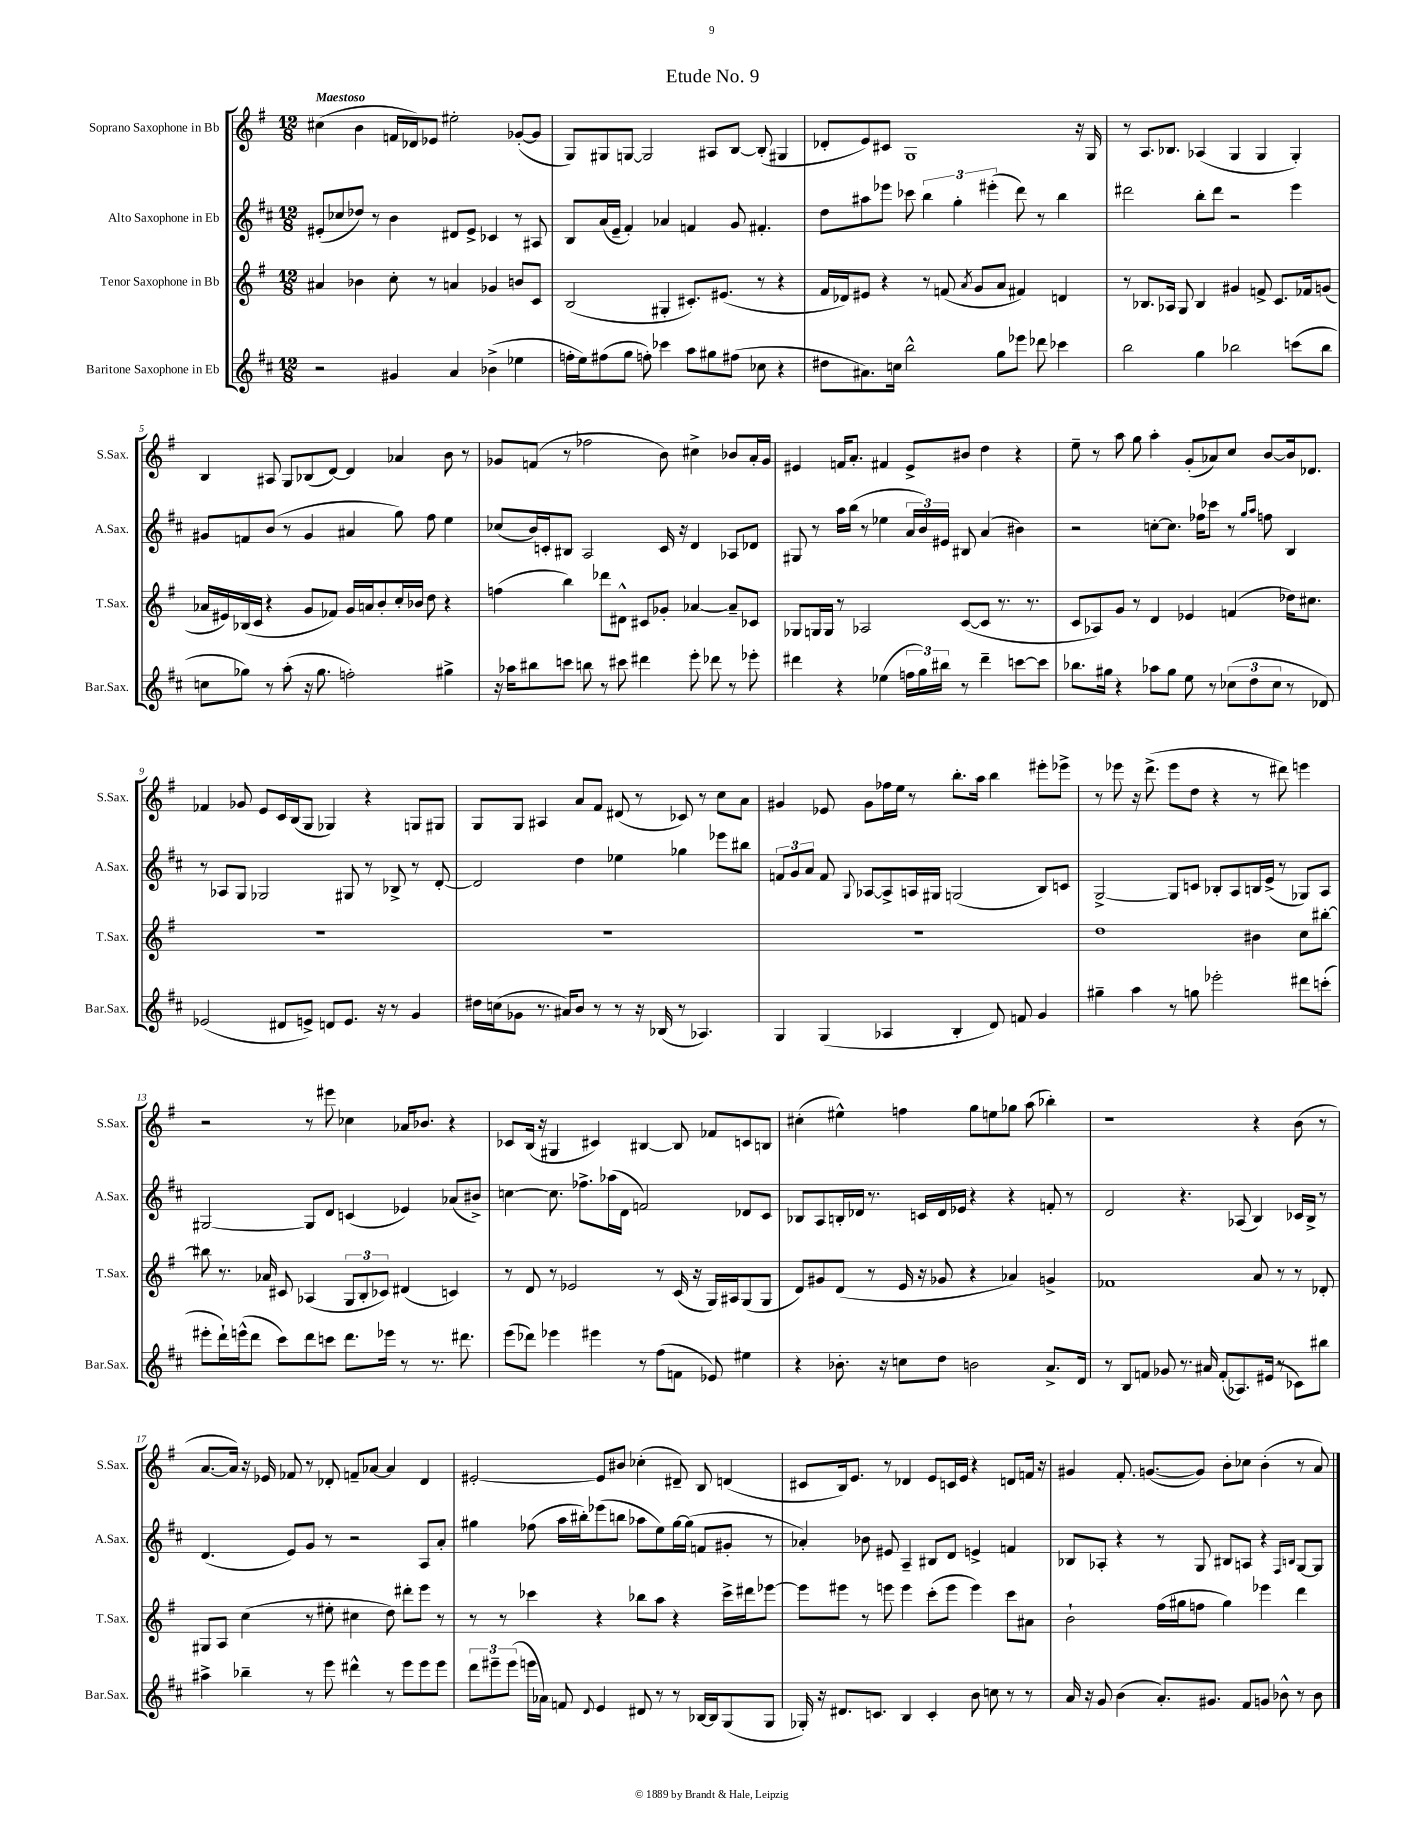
\header { title = "Etude No. 9" }
<<
\new StaffGroup <<
\new Staff = "s0" \with { instrumentName = "Soprano Saxophone in Bb" shortInstrumentName = "S.Sax." } {
    \clef treble \key g \major \numericTimeSignature \time 12/8 \tempo "Maestoso"
    \autoBeamOff cis''4( b'4 f'16[ des'16) ees'8] eis''2-. ges'8[~-.( ges'8] |
    g8[) gis8 g8]~ g2 ais8[ b8]~ b8-.( gis4 |
    des'8[-. e'8) cis'8] g1 r16 g16 |
    r8 a8.[ bes8.] aes4( g4 g4 g4-.) |
    b4 ais8 g8[ bes8( d'8]~) d'4 aes'4 b'8 r8 |
    ges'8[ f'8]( r8 fes''2 b'8) cis''4-> bes'8[ a'16-. ges'16] |
    eis'4 f'16[ a'8.]-. fis'4 eis'8[-> bis'8] d''4 r4 |
    e''8-- r8 a''8 g''8 a''4-. g'8[-.( aes'8) c''8] b'8[~ b'16 des'8.] |
    fes'4 ges'8 e'8[ c'16 b16( g8] ges4) r4 g8[ gis8] |
    g8[ g8] ais4 a'8[ fis'8] dis'8( r8 ces'8) r8 c''8[ a'8] |
    gis'4 ees'8 gis'8[ fes''16 e''16] r8 b''8.[-. a''16] b''4 eis'''8[-. ees'''8]-> |
    r8 ees'''8 r16 d'''8.->( ees'''8[ d''8] r4 r8 dis'''8) e'''4 |
    r2 r8 eis'''8 ces''4 aes'16[ bes'8.] r4 |
    ces'8[ b16]( r16 gis4 cis'4) bis4~ bis8 fes'8[ c'8 b8] |
    cis''4-.( eis''4-^) f''4 g''8[ e''8 ges''8] a''8( bes''4-.) |
    r1 r4 b'8( r8 |
    a'8.[~ a'16]) r16 ees'16 fes'8 r8 des'8-. f'8[-- aes'8]~ aes'4 des'4 |
    eis'2~-. eis'8[ bis'8] ces''4-.( dis'8--) b8 d'4( |
    cis'8[ b16) e'8.] r8 des'4 e'8[ c'16 e'16] r4 d'8[ f'16] r16 |
    gis'4 fis'8.-. g'8.[~( g'8]) b'8[-. ces''8] b'4-.( r8 a'8) \bar "|." |
}
\new Staff = "s1" \with { instrumentName = "Alto Saxophone in Eb" shortInstrumentName = "A.Sax." } {
    \clef treble \key d \major \numericTimeSignature \time 12/8
    \autoBeamOff eis'8[-.( ces''8 des''8]) r8 b'4 dis'8[ eis'8]-> ces'4 r8 ais8 |
    b8[ a'16( e'16]-- fis'4-.) aes'4 f'4 g'8 fis'4.-. |
    d''8[ ais''8 ees'''8] ces'''8 \tuplet 3/2 { b''4 g''4-. eis'''4-.( } d'''8) r8 b''4 |
    dis'''2 b''8[-. dis'''8] r2 e'''4 |
    gis'8[ f'8 b'8]( r8 gis'4 ais'4 g''8) fis''8 e''4 |
    ces''8[( b'16) c'16-. bis8] a2 c'16 r16 d'4 aes8[ des'8] |
    gis8 r8 a''16[ b''16]( r8 ees''4 \tuplet 3/2 { a'16[ b'16) eis'16] } bis8 a'4( bis'4) |
    r2 c''8[~-. c''8.] fes''16[ ces'''8] r8 \grace { g''16[ a''16] } f''8 b4 |
    r8 aes8[ g8] ges2 gis8 r8 bes8-> r8 d'8~-. |
    d'2 d''4 ees''4 ges''4 ees'''8[ bis''8] |
    \tuplet 3/2 { f'8[ g'8 a'8] } f'8 \appoggiatura { g8 } aes8[~ aes8-> a16 gis16] g2( b8[) c'8] |
    g2~-> g8[ c'8] bes8[-. a8 b16 e'16]->( r8 ges8[) a8] |
    gis2~ gis8[ d'8] c'4( ees'4) aes'8[( bis'8]->) |
    c''4~ c''8. fes''8.[-> aes''16( d'16] f'2) des'8[ cis'8] |
    bes8[ a8 b16-. des'16] r8. c'16[ des'16 ees'16] r4 r4 f'8-. r8 |
    d'2 r4. aes8( b4) ces'16[ b16]-> r8 |
    d'4.( e'8[) g'8] r8 r2 a8[ a'8]-. |
    gis''4 fes''8( a''16[ bis''16-.) ees'''8( b''8] aes''8[ e''8) gis''16~ gis''16]( f'8[ gis'8]-. r8 |
    aes'4-.) bes'8 eis'8 a4-- bis8[ d'8] e'4-> f'4 |
    bes8[ aes8]-. r4 r8 g8 bis8[ a8] r4 \grace { fis16[ b16] } g8[~ g8] \bar "|." |
}
\new Staff = "s2" \with { instrumentName = "Tenor Saxophone in Bb" shortInstrumentName = "T.Sax." } {
    \clef treble \key g \major \numericTimeSignature \time 12/8
    \autoBeamOff ais'4 bes'4 c''8-. r8 a'4 ges'4 b'8[ c'8] |
    b2( gis4-. cis'8.[-.) eis'8.]( r8 r4 |
    fis'16[ des'16) eis'8] r4 r8 f'8( \acciaccatura { a'8 } g'8[ a'8] fis'4) d'4 |
    r8 bes8.[ aes16] g8 bes4 gis'4 f'8-> c'8.[ fes'16 g'8]( |
    aes'16[ eis'16) bes16( c'16] r4 g'8[ fes'8]) g'16[ a'16 b'8-. c''16-. bes'16] d''8 r4 |
    f''4( b''4) des'''8[ dis'8]-^ cis'8[ ges'8]-. aes'4~ aes'8[-- ces'8] |
    ges8[ g16 g16] r8 aes2 c'8[~( c'8] r8. r8. |
    c'8[ aes8) g'8] r8 d'4 ees'4 f'4( des''16[) cis''8.] |
    R1. |
    R1. |
    R1. |
    d''1 bis'4 c''8[ bis''8]~-. |
    bis''8 r8. aes'16 cis'8 aes4( \tuplet 3/2 { g8[ b8-. ces'8]) } dis'4( c'4) |
    r8 d'8 r8 ees'2 r8 c'16( r16 g16[) ais16 g8( g8] |
    d'8[) gis'8 d'8]( r8 e'16 r16 ges'8 r4 aes'4) g'4-> |
    fes'1 a'8 r8 r8 des'8-. |
    gis8[ a8] c''4( r8 eis''8-. cis''4 d''8) dis'''8[-. e'''8] r8 |
    r8 r8 ces'''4 r4 bes''8[ a''8] r4 ces'''16[-> dis'''16 ees'''8]~ |
    ees'''8[ eis'''8] r8 e'''8 e'''4 c'''8[-.( e'''8] e'''4) c'''8[ ais'8] |
    b'2-! fis''16[( gis''16 f''8] gis''4) ees'''4 d'''4 \bar "|." |
}
\new Staff = "s3" \with { instrumentName = "Baritone Saxophone in Eb" shortInstrumentName = "Bar.Sax." } {
    \clef treble \key d \major \numericTimeSignature \time 12/8
    \autoBeamOff r2 gis'4 a'4 bes'4->( ees''4 |
    f''16[-. e''16) fis''8( g''8] f''8-.) ces'''4 a''8[ gis''8 fis''8]( ces''8 r4 |
    dis''8[ ais'8.) c''16] b''2-^ g''8[ ees'''8] des'''8 ces'''4 |
    b''2 g''4 bes''2 c'''8[( bes''8] |
    c''8[ ges''8]) r8 a''8-.( r16 ges''8. f''2-.) gis''4-> |
    r16 aes''16[ bis''8 c'''8] b''8 r8 cis'''8 dis'''4 e'''8-. des'''8 r8 ees'''8-. |
    dis'''4 r4 ees''4( \tuplet 3/2 { f''16[ g''16) bis''16] } r8 dis'''4-- c'''8[~ c'''8] |
    bes''8.[ gis''16] r4 aes''8[ gis''8] e''8 r8 \tuplet 3/2 { ces''8[( d''8 ces''8] } r8 des'8) |
    ees'2( dis'8[ e'8]->) d'8[ e'8.] r16 r8 g'4 |
    dis''16[ c''16( ges'8] r8. ais'16[) b'8] r8 r8 r16 bes16( r8 aes4.) |
    g4 g4( aes4 b4-. d'8) f'8 g'4 |
    gis''4-- a''4 r8 g''8 ees'''2-. dis'''8[ c'''8]-.( |
    eis'''8[-. d'''16-!) e'''16-^( d'''8] cis'''8[) d'''8 c'''8] d'''8.[ ees'''16] r8 r8. dis'''8. |
    e'''8[( des'''8]) ees'''4 eis'''4 r8 fis''8[( f'8] ees'8) eis''4 |
    r4 bes'8.-. r16 c''8[ d''8] b'2 a'8.[-> d'16] |
    r8 b8[ f'8] ges'8 r8. ais'16 f'8[-.( aes8.) eis'16]( r8 ces'8[) bis''8] |
    ais''4-> bes''4-- r8 e'''8 dis'''4-^ r8 e'''8[ e'''8 e'''8] |
    \tuplet 3/2 { d'''8[ eis'''8-- eis'''8]( } e'''16[ aes'16]) f'8 \appoggiatura { d'8 } e'4 dis'8 r8 r8 bes16[~ bes16 g8( g8] |
    ges16-.) r16 dis'8.[ c'8.] b4 c'4-. b'8 c''8 r8 r8 |
    a'16 r16 g'8 b'4( a'8.[-.) gis'8.] fis'8[ g'8] bes'8-^ r8 bes'8 \bar "|." |
}
>>
>>
